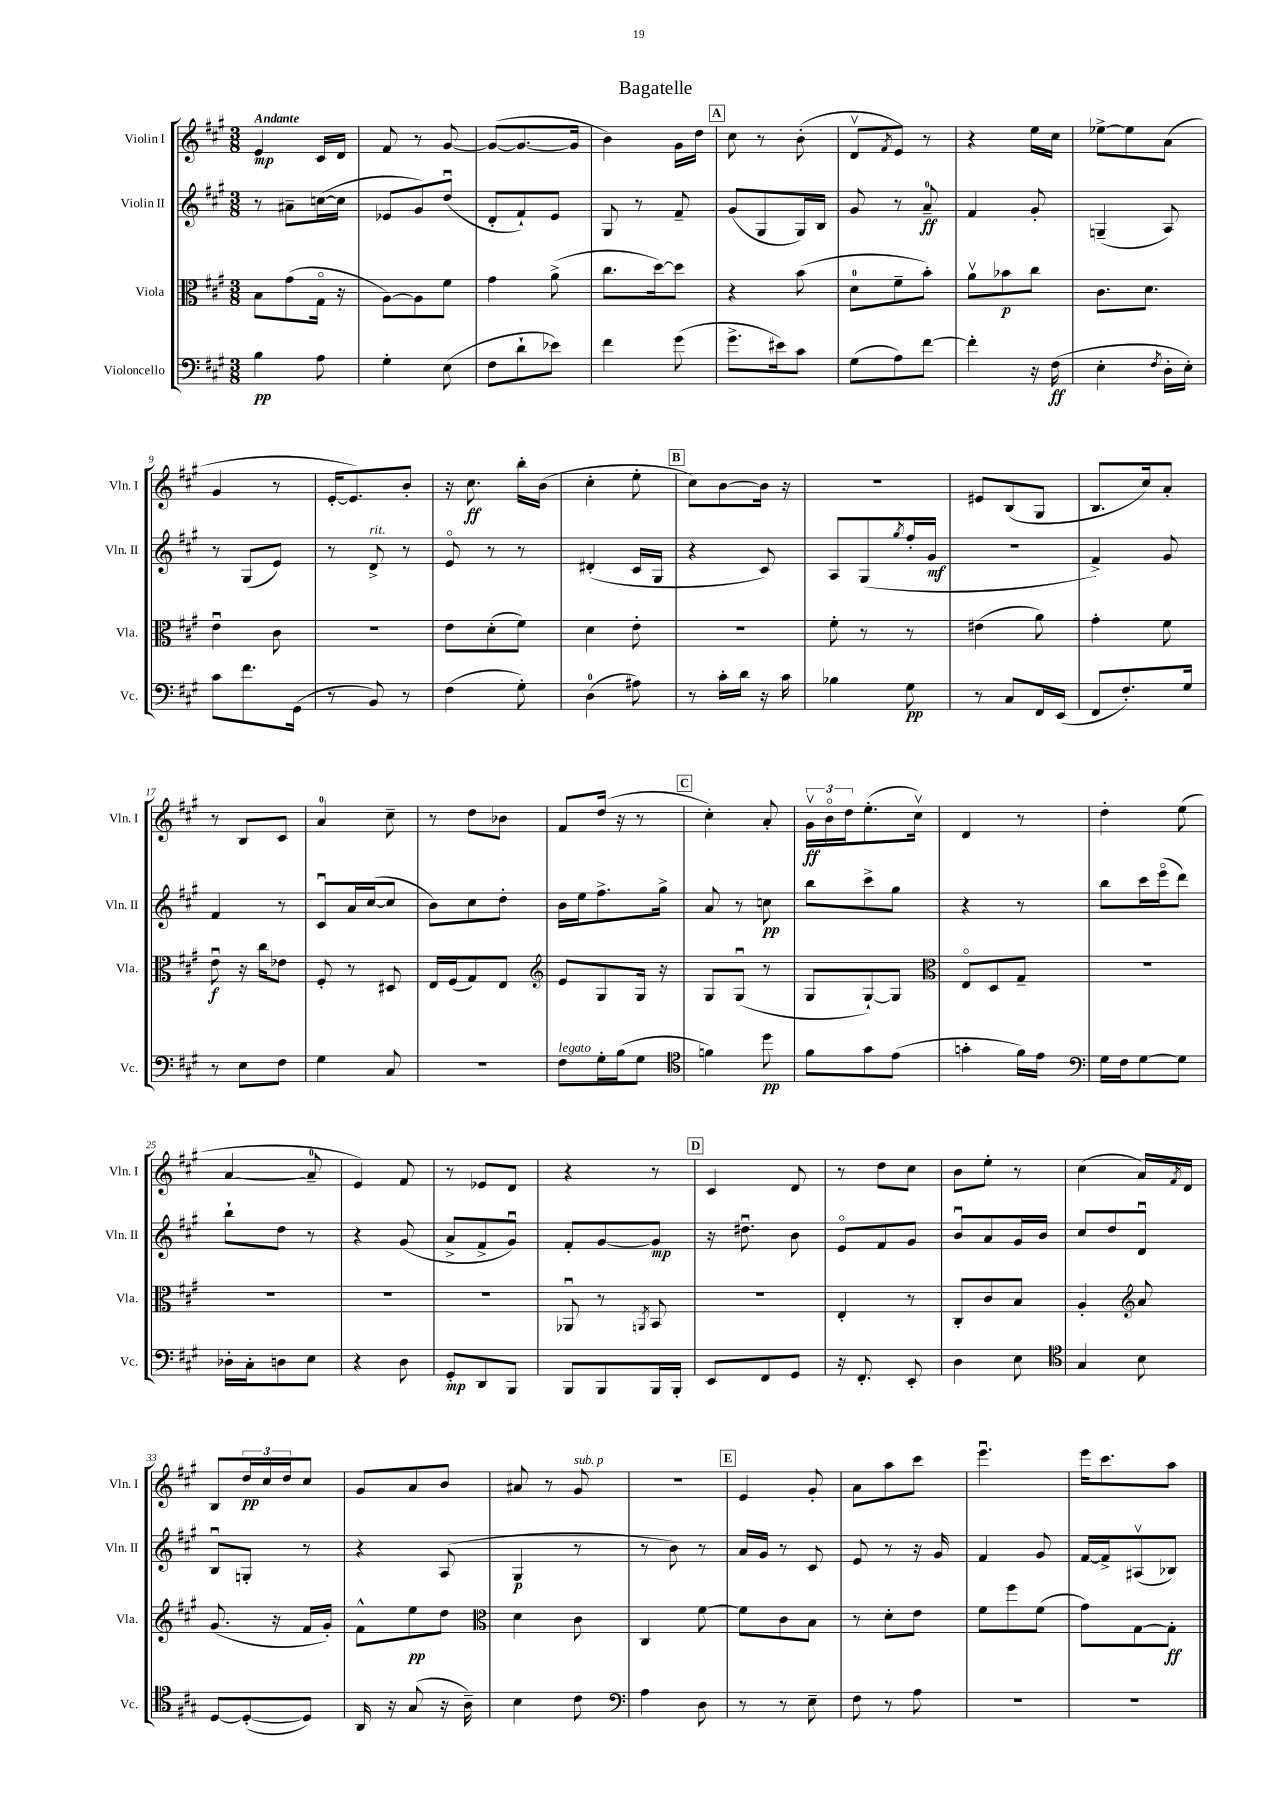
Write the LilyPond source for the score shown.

\header { title = "Bagatelle" }
<<
\new StaffGroup <<
\new Staff = "s0" \with { instrumentName = "Violin I" shortInstrumentName = "Vln. I" } {
    \clef treble \key a \major \numericTimeSignature \time 3/8 \tempo "Andante"
    e'4\mp cis'16 d'16 |
    fis'8 r8 gis'8~ |
    gis'8~( gis'8.~ gis'16 |
    b'4) gis'16 d''16 |
    \mark \markup { \box "A" } cis''8 r8 b'8-.( |
    d'8\upbow \acciaccatura { fis'8 } e'8) r8 |
    r4 e''16 cis''16 |
    ees''8~-> ees''8 a'8( |
    gis'4 r8 |
    e'16~-. e'8.) b'8-. |
    r16 cis''8.\ff b''16-. b'16( |
    cis''4-. e''8-. |
    \mark \markup { \box "B" } cis''8) b'8~ b'16 r16 |
    R4. |
    eis'8 b8( gis8 |
    b8. cis''16) a'8-. |
    r8 b8 cis'8 |
    a'4-0 cis''8-- |
    r8 d''8 bes'8 |
    fis'8 d''16( r16 r8 |
    \mark \markup { \box "C" } cis''4-.) a'8-. |
    \tuplet 3/2 { gis'16\upbow\ff b'16\flageolet d''16 } e''8.-.( cis''16\upbow) |
    d'4 r8 |
    d''4-. e''8( |
    a'4~ a'8-0-- |
    e'4) fis'8 |
    r8 ees'8 d'8 |
    r4 r8 |
    \mark \markup { \box "D" } cis'4 d'8 |
    r8 d''8 cis''8 |
    b'8 e''8-. r8 |
    cis''4( a'16) \acciaccatura { fis'8 } d'16 |
    b8 \tuplet 3/2 { d''16\pp cis''16 d''16 } cis''8 |
    gis'8 a'8 b'8 |
    ais'8 r8 gis'8^\markup { \italic "sub. p" } |
    R4. |
    \mark \markup { \box "E" } e'4 gis'8-. |
    a'8 a''8 cis'''8 |
    e'''4.\downbow |
    e'''16 cis'''8. a''8 \bar "|." |
}
\new Staff = "s1" \with { instrumentName = "Violin II" shortInstrumentName = "Vln. II" } {
    \clef treble \key a \major \numericTimeSignature \time 3/8
    r8 ais'8-- c''16~( c''16 |
    ees'8 gis'8) d''8\downbow( |
    d'8-. fis'8-!) e'8 |
    gis8 r8 fis'8-- |
    \mark \markup { \box "A" } gis'8( gis8 gis16) b16 |
    gis'8 r8 a'8-0--\ff |
    fis'4 gis'8-. |
    g4--( a8) |
    r8 gis8( e'8) |
    r8 d'8->^\markup { \italic "rit." } r8 |
    e'8\flageolet r8 r8 |
    dis'4-.( cis'16 gis16 |
    \mark \markup { \box "B" } r4 cis'8) |
    a8 gis8( \acciaccatura { gis''8 } fis''16-. gis'16\mf |
    R4. |
    fis'4->) gis'8 |
    fis'4 r8 |
    cis'8\downbow a'16 cis''16~( cis''8 |
    b'8) cis''8 d''8-. |
    b'16 e''16 fis''8.-> gis''16-> |
    \mark \markup { \box "C" } a'8 r8 c''8\pp |
    b''8 cis'''8-> gis''8 |
    r4 r8 |
    b''8 cis'''16 e'''16\flageolet( d'''8) |
    b''8-! d''8 r8 |
    r4 gis'8( |
    a'8-> fis'8-> gis'8\downbow) |
    fis'8-. gis'8~ gis'8\mp |
    \mark \markup { \box "D" } r16 dis''8.\downbow b'8 |
    e'8\flageolet fis'8 gis'8 |
    b'8\downbow a'8 gis'16 b'16 |
    cis''8 d''8 d'8\downbow |
    b8\downbow g8-. r8 |
    r4 a8( |
    gis4\p r8 |
    r8 b'8) r8 |
    \mark \markup { \box "E" } a'16 gis'16 r8 cis'8 |
    e'8 r8 r16 gis'16 |
    fis'4 gis'8 |
    fis'16~ fis'16-> ais8\upbow( bes8) \bar "|." |
}
\new Staff = "s2" \with { instrumentName = "Viola" shortInstrumentName = "Vla." } {
    \clef alto \key a \major \numericTimeSignature \time 3/8
    b8 gis'8( gis16\flageolet r16 |
    a8~) a8 fis'8 |
    gis'4 a'8->( |
    cis''8. d''16~) d''8 |
    \mark \markup { \box "A" } r4 b'8( |
    d'8-0 fis'8-- b'8-.) |
    a'8\upbow bes'8\p cis''8 |
    cis'8. d'8. |
    e'4\downbow cis'8 |
    R4. |
    e'8 d'8-.( fis'8) |
    d'4 e'8-. |
    \mark \markup { \box "B" } R4. |
    fis'8-. r8 r8 |
    eis'4( a'8) |
    gis'4-. fis'8 |
    e'8\downbow\f r16 cis''16 ees'8 |
    fis8-. r8 dis8 |
    e16 fis16( gis8) e8 |
    \clef treble e'8 gis8 gis16 r16 |
    \mark \markup { \box "C" } gis8 gis8\downbow( r8 |
    gis8 gis8~-!) gis8 |
    \clef alto e8\flageolet d8 gis8-- |
    R4. |
    R4. |
    R4. |
    R4. |
    aes,8\downbow r8 \acciaccatura { a,8 } b,8 |
    \mark \markup { \box "D" } R4. |
    e4-. r8 |
    cis8-. cis'8 b8 |
    a4-. \clef treble a'8 |
    gis'8.( r16 fis'16 gis'16-.) |
    fis'8-^ e''8\pp d''8 |
    \clef alto d'4 cis'8 |
    cis4 fis'8~ |
    \mark \markup { \box "E" } fis'8 cis'8 b8 |
    r8 d'8-. e'8 |
    fis'8 fis''8 fis'8( |
    gis'8) gis8~ gis8-.\ff \bar "|." |
}
\new Staff = "s3" \with { instrumentName = "Violoncello" shortInstrumentName = "Vc." } {
    \clef bass \key a \major \numericTimeSignature \time 3/8
    b4\pp a8 |
    gis4-. e8( |
    fis8 d'8-! ees'8) |
    fis'4 gis'8( |
    \mark \markup { \box "A" } gis'8.-> eis'16) cis'8 |
    gis8( a8) fis'8~ |
    fis'4-. r16 fis16\ff( |
    e4-. \acciaccatura { fis8 } d16-. e16-.) |
    cis'8 fis'8. gis,16( |
    r8 b,8) r8 |
    fis4( gis8-.) |
    d4-0( ais8) |
    \mark \markup { \box "B" } r8 cis'16-. d'16 r16 cis'16 |
    bes4 gis8\pp |
    r8 cis8 fis,16 e,16( |
    fis,8 fis8.-.) gis16 |
    r8 e8 fis8 |
    gis4 cis8 |
    r4. |
    fis8^\markup { \italic "legato" } gis16-. b16( gis8 |
    \mark \markup { \box "C" } \clef tenor f'4) d''8\pp |
    fis'8 gis'8 e'8( |
    g'4-. fis'16) e'16 |
    \clef bass gis16 fis16 gis8~ gis8 |
    des16-. cis16-. d8 e8 |
    r4 d8 |
    gis,8-.\mp d,8 b,,8 |
    b,,8 b,,8 b,,16 b,,16-. |
    \mark \markup { \box "D" } e,8 fis,8 gis,8 |
    r16 fis,8.-. e,8-. |
    d4 e8 |
    \clef tenor gis4 b8 |
    d8~ d8~-.( d8) |
    a,16 r16 gis8( r16 a16--) |
    b4 cis'8 |
    \clef bass a4 d8 |
    \mark \markup { \box "E" } r8 r8 e8-- |
    fis8 r8 a8 |
    R4. |
    R4. \bar "|." |
}
>>
>>
